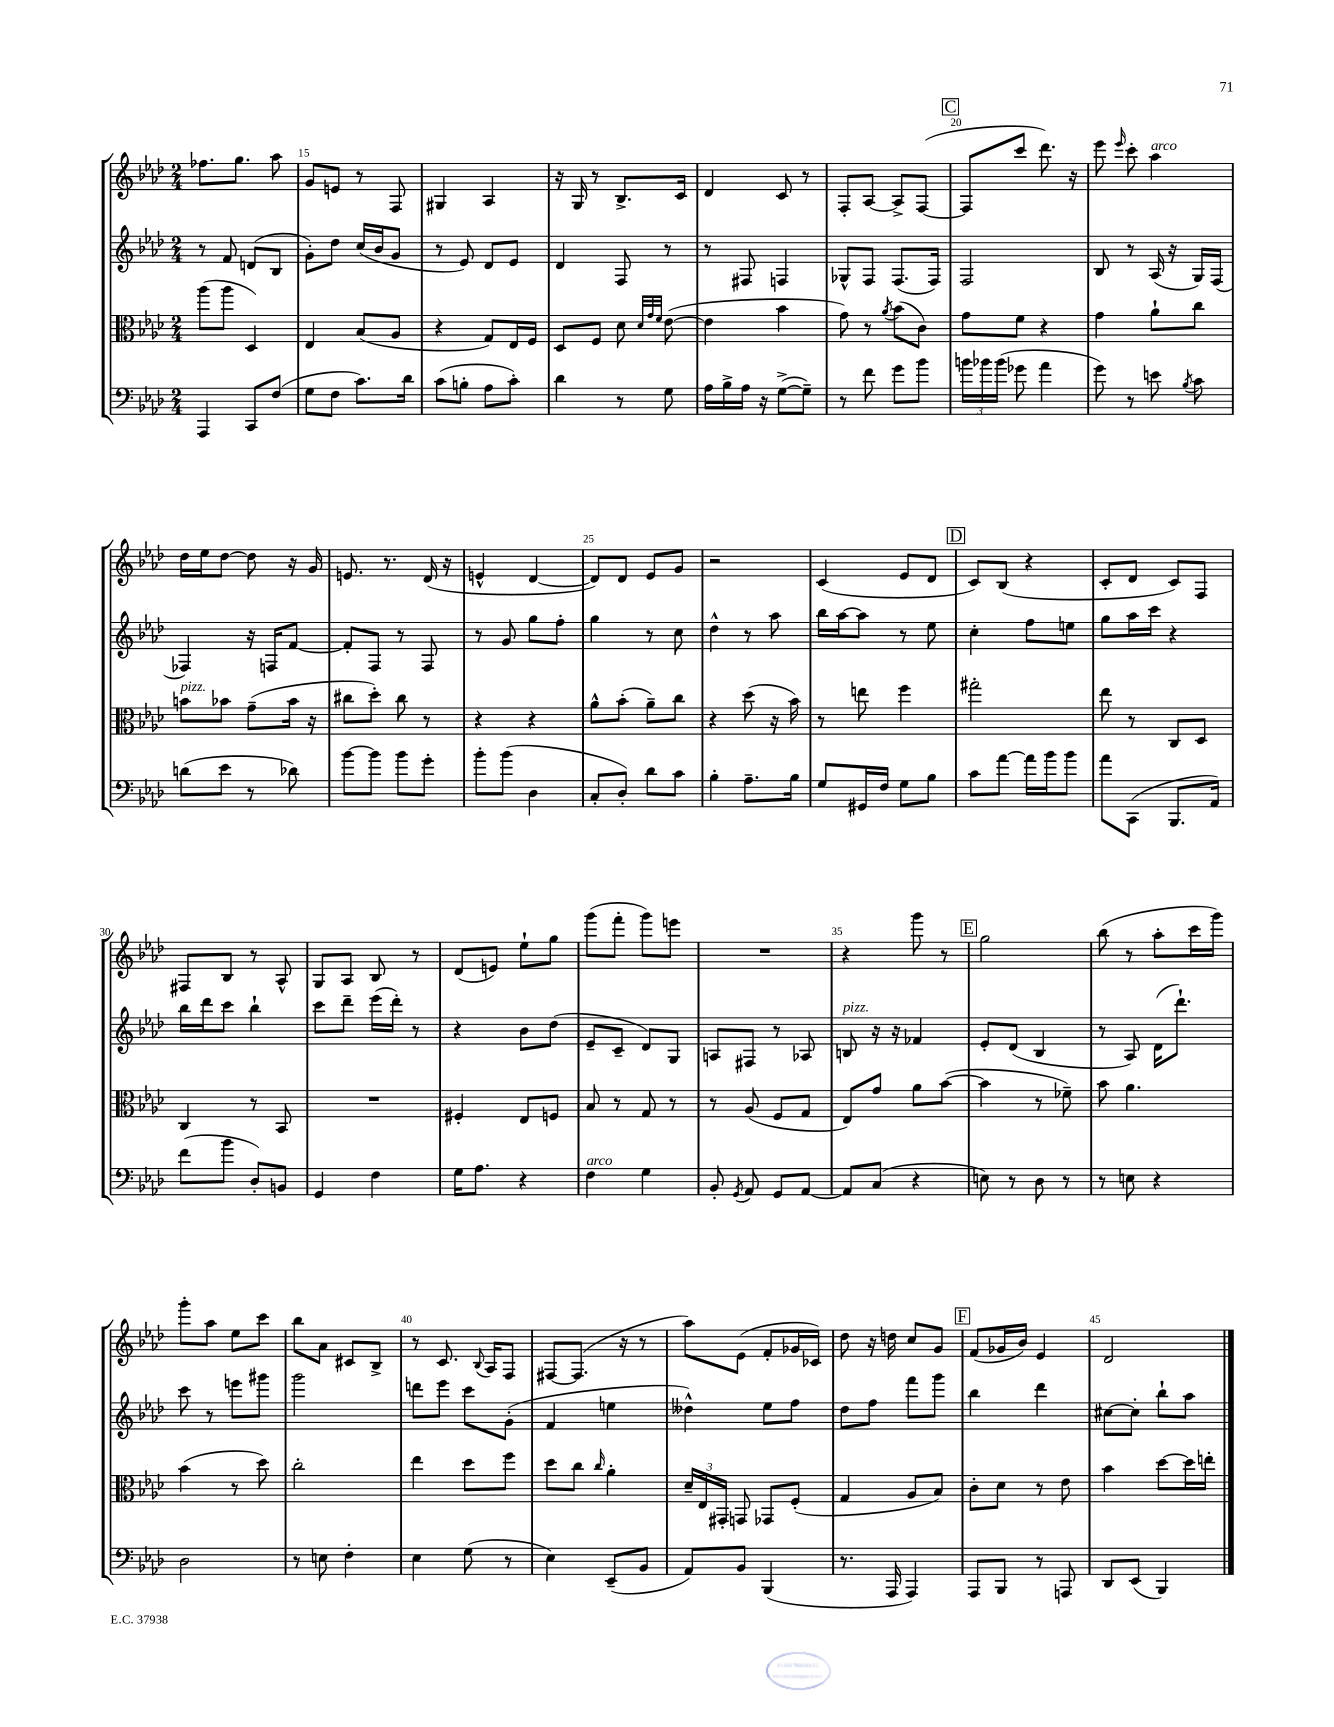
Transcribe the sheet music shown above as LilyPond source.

<<
\new StaffGroup <<
\new Staff = "s0" {
    \clef treble \key aes \major \numericTimeSignature \time 2/4
    \autoBeamOff fes''8.[ g''8.] aes''8 |
    g'8[ e'8] r8 f8 |
    gis4 aes4 |
    r16 g16 r8 bes8.[-> c'16] |
    des'4 c'8 r8 |
    f8[-. aes8]~ aes8[-> f8]~( |
    \mark \markup { \box "C" } f8[ c'''8] des'''8.) r16 |
    ees'''8 \grace { ees'''16 } c'''8-. aes''4^\markup { \italic "arco" } |
    des''16[ ees''16 des''8]~ des''8 r16 g'16 |
    e'8. r8. des'16( r16 |
    e'4-^ des'4~ |
    des'8[) des'8] ees'8[ g'8] |
    r2 |
    c'4( ees'8[ des'8] |
    \mark \markup { \box "D" } c'8[) bes8]( r4 |
    c'8[-. des'8] c'8[) f8] |
    fis8[ bes8] r8 aes8-^ |
    g8[ aes8] bes8 r8 |
    des'8[( e'8]) ees''8[-! g''8] |
    g'''8[( f'''8]-. g'''8[) e'''8] |
    R2 |
    r4 g'''8 r8 |
    \mark \markup { \box "E" } g''2 |
    bes''8( r8 aes''8[-. c'''16 g'''16]) |
    g'''8[-. aes''8] ees''8[ c'''8] |
    bes''8[ aes'8] cis'8[ bes8]-> |
    r8 c'8. \appoggiatura { bes8 } aes16[ f8] |
    fis8[~ fis8.]( r16 r8 |
    aes''8[) ees'8]( f'8[-. ges'16 ces'16]) |
    des''8 r16 d''16 c''8[ g'8] |
    \mark \markup { \box "F" } f'8[( ges'16 bes'16]) ees'4 |
    des'2 \bar "|." |
}
\new Staff = "s1" {
    \clef treble \key aes \major \numericTimeSignature \time 2/4
    \autoBeamOff r8 f'8 d'8[( bes8] |
    g'8[-.) des''8] c''16[( bes'16 g'8] |
    r8 ees'8) des'8[ ees'8] |
    des'4 f8 r8 |
    r8 fis8 f4 |
    ges8[-^ f8] f8.[( f16]) |
    \mark \markup { \box "C" } f2 |
    bes8 r8 aes16( r16 g16[) f16]( |
    fes4) r16 f16[ f'8]~ |
    f'8[-. f8] r8 f8 |
    r8 g'8 g''8[ f''8]-. |
    g''4 r8 c''8 |
    des''4-^ r8 aes''8 |
    bes''16[ aes''16~ aes''8] r8 ees''8 |
    \mark \markup { \box "D" } c''4-. f''8[ e''8] |
    g''8[ aes''16 c'''16] r4 |
    bes''16[ des'''16 c'''8] bes''4-! |
    c'''8[ des'''8]-- ees'''16[( des'''16]-.) r8 |
    r4 bes'8[ des''8]( |
    ees'8[-- c'8]-- des'8[) g8] |
    a8[ fis8] r8 aes8 |
    b8^\markup { \italic "pizz." } r16 r16 fes'4 |
    \mark \markup { \box "E" } ees'8[-. des'8]( bes4 |
    r8 aes8) des'16[( des'''8.]-!) |
    c'''8 r8 e'''8[ gis'''8] |
    g'''2 |
    d'''8[ ees'''8] c'''8[ g'8]-.( |
    f'4 e''4 |
    deses''4-^) ees''8[ f''8] |
    des''8[ f''8] f'''8[ g'''8] |
    \mark \markup { \box "F" } bes''4 des'''4 |
    cis''8[~ cis''8]-. bes''8[-! aes''8] \bar "|." |
}
\new Staff = "s2" {
    \clef alto \key aes \major \numericTimeSignature \time 2/4
    \autoBeamOff aes''8[( aes''8] des4) |
    ees4 bes8[( aes8] |
    r4 g8[) ees16 f16] |
    des8[ f8] des'8 \grace { des'32[ g'32 f'32] } ees'8~( |
    ees'4 bes'4 |
    g'8) r8 \acciaccatura { aes'8 } bes'8[( c'8]) |
    \mark \markup { \box "C" } g'8[ f'8] r4 |
    g'4 aes'8[-! c''8] |
    b'8[^\markup { \italic "pizz." } bes'8] g'8[--( bes'16] r16 |
    cis''8[ des''8]-.) cis''8 r8 |
    r4 r4 |
    aes'8[-^ bes'8]-.( aes'8[--) c''8] |
    r4 des''8( r16 bes'16) |
    r8 e''8 f''4 |
    \mark \markup { \box "D" } gis''2-. |
    ees''8 r8 c8[ des8] |
    c4 r8 bes,8 |
    R2 |
    fis4-. ees8[ f8] |
    bes8 r8 g8 r8 |
    r8 aes8( f8[ g8] |
    ees8[) g'8] aes'8[ bes'8]~( |
    \mark \markup { \box "E" } bes'4 r8 fes'8--) |
    bes'8 aes'4. |
    bes'4( r8 des''8) |
    c''2-. |
    ees''4 des''8[ f''8] |
    des''8[ c''8] \grace { c''16 } aes'4-. |
    \tuplet 3/2 { des'16[-- ees16 gis,16]-. } g,8 ges,8[ f8]-.( |
    g4 aes8[ bes8]) |
    \mark \markup { \box "F" } c'8[-. des'8] r8 ees'8 |
    bes'4 des''8[~ des''16 e''16]-. \bar "|." |
}
\new Staff = "s3" {
    \clef bass \key aes \major \numericTimeSignature \time 2/4
    \autoBeamOff aes,,4 c,8[ f8]( |
    g8[ f8] c'8.[) des'16] |
    c'8[( b8]-. aes8[ c'8]-.) |
    des'4 r8 g8 |
    aes16[ bes16-> aes16] r16 g8[~->( g8]--) |
    r8 f'8 g'8[ bes'8] |
    \mark \markup { \box "C" } \tuplet 3/2 { b'16[ bes'16 bes'16]( } ges'8 aes'4 |
    g'8) r8 e'8 \acciaccatura { bes8 } c'8 |
    d'8[( ees'8] r8 des'8) |
    bes'8[~ bes'8] bes'8[ g'8]-. |
    bes'8[-. bes'8]( des4 |
    c8[-. des8]-.) des'8[ c'8] |
    bes4-. aes8.[-- bes16] |
    g8[ gis,16 f16] g8[ bes8] |
    \mark \markup { \box "D" } c'8[ aes'8]~ aes'16[ bes'16 bes'8] |
    aes'8[ c,8]( bes,,8.[ aes,16]) |
    f'8[( bes'8] des8[-.) b,8] |
    g,4 f4 |
    g16[ aes8.] r4 |
    f4^\markup { \italic "arco" } g4 |
    bes,8-. \acciaccatura { g,8 } aes,8 g,8[ aes,8]~ |
    aes,8[ c8]( r4 |
    \mark \markup { \box "E" } e8) r8 des8 r8 |
    r8 e8 r4 |
    des2 |
    r8 e8 f4-. |
    ees4 g8( r8 |
    ees4) ees,8[--( bes,8] |
    aes,8[) bes,8] bes,,4( |
    r8. aes,,16 aes,,4) |
    \mark \markup { \box "F" } aes,,8[ bes,,8] r8 a,,8 |
    des,8[ ees,8]( bes,,4) \bar "|." |
}
>>
>>
\layout { \context { \Score currentBarNumber = #14 \override BarNumber.break-visibility = ##(#f #t #t) barNumberVisibility = #(every-nth-bar-number-visible 5) } }
